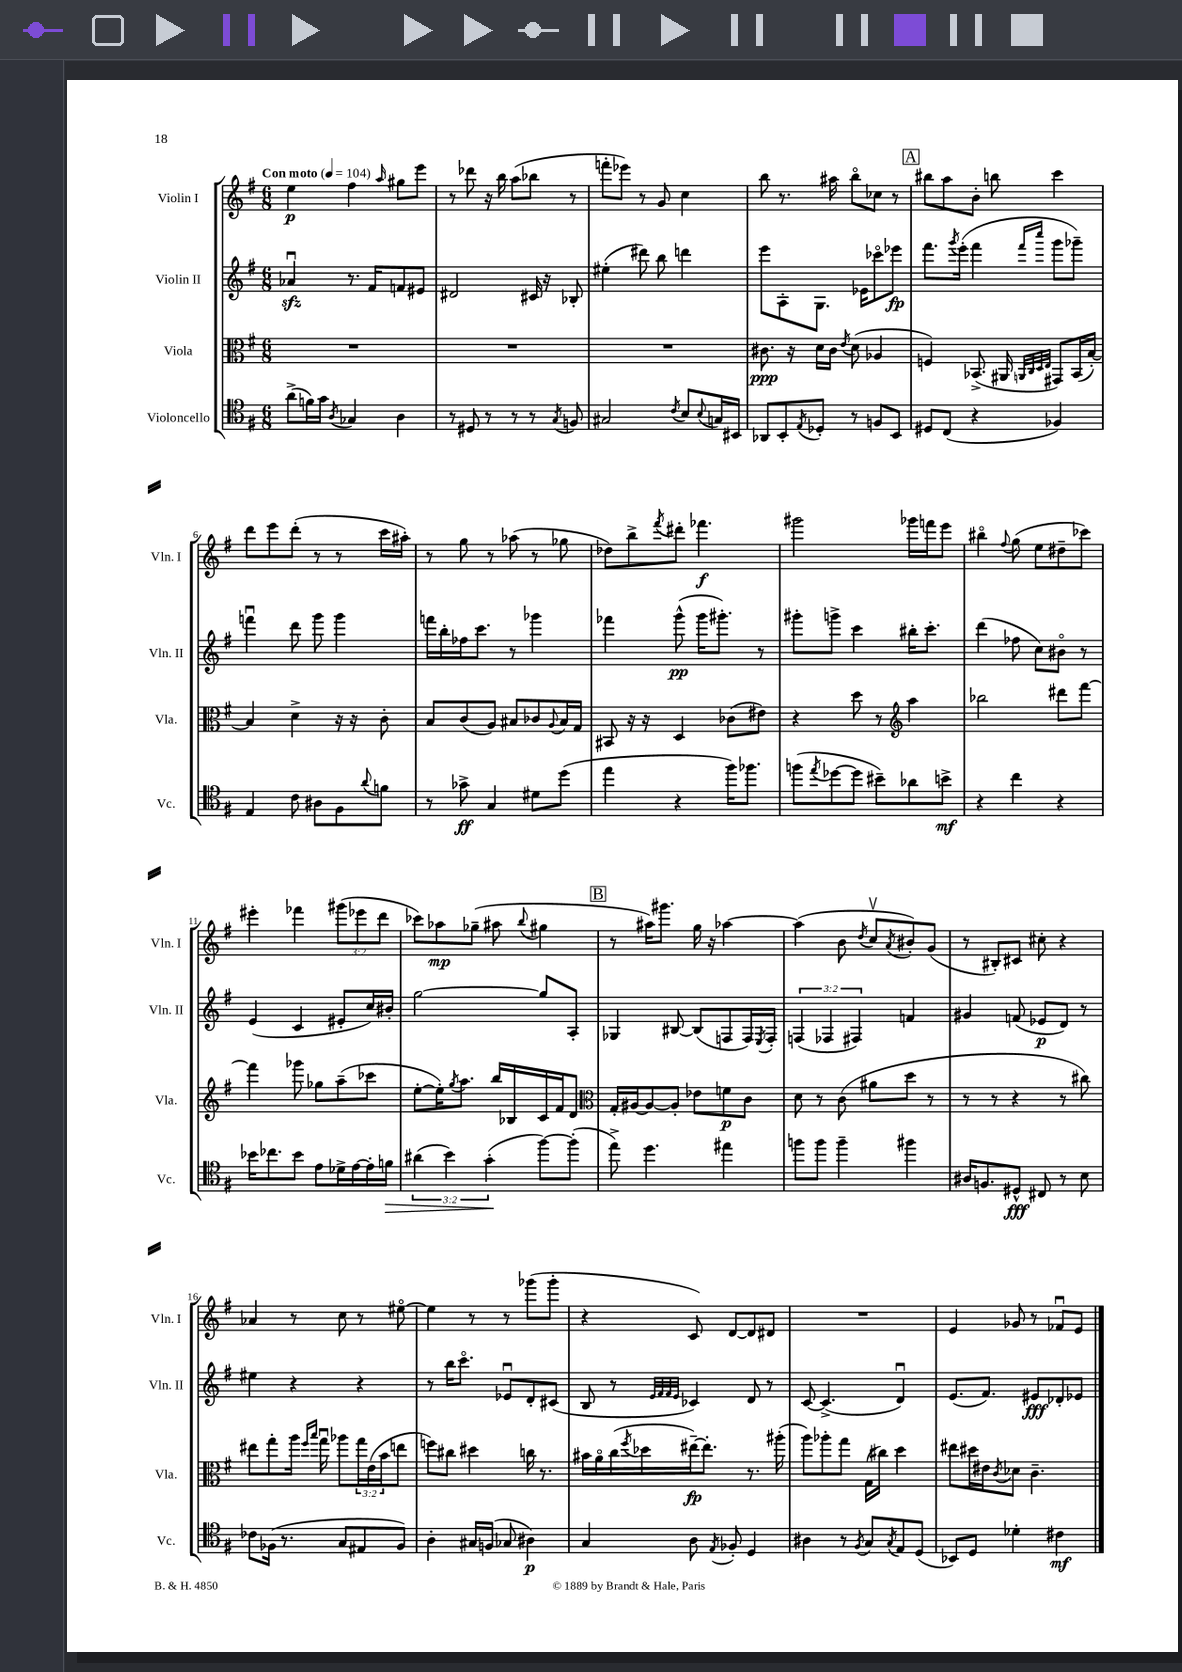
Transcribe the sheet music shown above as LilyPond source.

<<
\new StaffGroup <<
\new Staff = "s0" \with { instrumentName = "Violin I" shortInstrumentName = "Vln. I" } {
    \clef treble \key g \major \numericTimeSignature \time 6/8 \override Staff.TupletNumber.text = #tuplet-number::calc-fraction-text \tempo "Con moto" 4 = 104
    e''4\p fis''4 \grace { a''16 } gis''8 e'''8 |
    r8 des'''8 r16 b''16 a''8( bes''8 r8 |
    f'''8-. ees'''8) r8 g'8 c''4 |
    b''8 r8. ais''16 b''8\flageolet ces''8 r8 |
    \mark \markup { \box "A" } bis''8 a''8 b'8-. b''8 c'''4 |
    d'''8 e'''8 d'''8-.( r8 r8 c'''16 ais''16-.) |
    r8 g''8 r8 aes''8( r8 ges''8 |
    des''8) b''8-> \acciaccatura { fis'''8 } dis'''8-. fes'''4.\f |
    gis'''2 ges'''16 f'''16 e'''8 |
    bis''4\flageolet \appoggiatura { fis''8 } g''8( e''8 dis''8-- ces'''8) |
    eis'''4-. fes'''4 \tuplet 3/2 { gis'''8( ees'''8 d'''8 } |
    ces'''8) aes''8\mp ges''8--( ais''8 \appoggiatura { b''8 } gis''4 |
    \mark \markup { \box "B" } r8 ais''16) gis'''8. g''16 r16 aes''4~ |
    aes''4( b'8 \acciaccatura { d''8 } c''8\upbow \acciaccatura { a'8 } bis'8-.) g'8( |
    r8 bis8-.) cis'8 cis''8-. r4 |
    aes'4 r8 c''8 r8 eis''8~\flageolet |
    eis''4 r8 r8 ges'''8( ges'''8-. |
    r4 c'8) d'8~ d'8 dis'8 |
    R2. |
    e'4 ges'8 r8 fes'8\downbow e'8 \bar "|." |
}
\new Staff = "s1" \with { instrumentName = "Violin II" shortInstrumentName = "Vln. II" } {
    \clef treble \key g \major \numericTimeSignature \time 6/8 \override Staff.TupletNumber.text = #tuplet-number::calc-fraction-text
    aes'4\downbow\sfz r8. fis'16 f'8 eis'8 |
    dis'2 cis'16 r16 bes8-. |
    eis''4-.( dis'''8) b''8 d'''4 |
    e'''8 a8-. g8. ees'16 ces'''8\flageolet ees'''8\fp |
    \mark \markup { \box "A" } fis'''8. \acciaccatura { g'''8 } e'''16-.( fis'''4 \grace { fis'''16 c''''16 } g'''8 ges'''8--) |
    f'''4\downbow d'''8 g'''8 g'''4 |
    f'''16 b''16-. fes''16 c'''8. r8 ges'''4 |
    fes'''4 g'''8-^\pp( g'''16 gis'''8.-.) r8 |
    gis'''8-. g'''8-> c'''4 bis''16-. c'''8.-. |
    d'''4( fes''8 c''8) bis'8\flageolet r8 |
    e'4( c'4 eis'8-. c''16) bis'16-. |
    g''2~ g''8 a8-. |
    \mark \markup { \box "B" } ges4 bis8~ bis8( f8 f16) \acciaccatura { e8 } f16-. |
    \tuplet 3/2 { f4( fes4 fis4) } f'4 |
    gis'4 f'8( ees'8\p d'8) r8 |
    eis''4 r4 r4 |
    r8 b''16 c'''8.\flageolet ees'8\downbow d'8-. cis'8( |
    b8 r8 \grace { e'32 fis'32 fis'32 e'32 } ces'4) d'8 r8 |
    c'8~ c'4.->( d'4\downbow) |
    e'8.( fis'8.) eis'8\fff des'8-. ees'8 \bar "|." |
}
\new Staff = "s2" \with { instrumentName = "Viola" shortInstrumentName = "Vla." } {
    \clef alto \key g \major \numericTimeSignature \time 6/8 \override Staff.TupletNumber.text = #tuplet-number::calc-fraction-text
    R2. |
    R2. |
    R2. |
    cis'8.\ppp r16 d'16 cis'16 \acciaccatura { e'8 } d'8( aes4 |
    \mark \markup { \box "A" } f4) bes,8.->( ais,16 \grace { a,32 c32 d32 e32 } gis,8) bes,16( b16~-.) |
    b4 d'4-> r16 r16 c'8-. |
    b8 c'8( a8) bis8 ces'8 \appoggiatura { a8 } bis16 g16 |
    bis,8 r16 r16 d4 ces'8( eis'8) |
    r4 d''8 r8 \clef treble a''4 |
    bes''2 dis'''8 fis'''8~ |
    fis'''4 ges'''8 ges''8 a''8--( ces'''8 |
    e''8~-. e''16-.) \acciaccatura { g''8 } a''8. b''16 bes16 c'16 fis'16 d'8 |
    \mark \markup { \box "B" } \clef alto g16-. ais16~ ais8~ ais8-. ees'8 f'8\p c'8 |
    d'8 r8 c'8( ais'8 d''8 r8 |
    r8 r8 r4 r8 cis''8) |
    eis''8 g''8-. a''16 \grace { fis''16 b''16 } g''16\downbow aes''8 \tuplet 3/2 { g''16 e'16( b'16 } e''8 |
    f''8) cis''8 dis''4 c''16 r8. |
    bis'16 a'16\flageolet c''16( \acciaccatura { fis''8 } des''16 eis''16~--\fp) eis''8.-. r8. ais''16-.( |
    a''8) aes''8-. g''8 g16( cis''16) d''4 |
    eis''8 dis''16 eis'16 \acciaccatura { c'8 } des'8 c'4.-- \bar "|." |
}
\new Staff = "s3" \with { instrumentName = "Violoncello" shortInstrumentName = "Vc." } {
    \clef tenor \key g \major \numericTimeSignature \time 6/8 \override Staff.TupletNumber.text = #tuplet-number::calc-fraction-text
    a'8->( f'16) g'16 \acciaccatura { a8 } ges4 a4 |
    r8 dis8 r8 r8 r8 \acciaccatura { g8 } f8 |
    gis2 \acciaccatura { c'8 } b8 \appoggiatura { b8 } g16 bis,16 |
    aes,8 b,8-. \acciaccatura { e8 } des8-. r8 f8 b,8 |
    \mark \markup { \box "A" } dis8 c8( r4 fes4) |
    e4 c'8 ais8 fis8 \appoggiatura { a'8 } f'8 |
    r8 ges'8->\ff g4 dis'8 d''8( |
    e''4 r4 fis''16) fes''8. |
    f''8( \acciaccatura { e''8 } des''8~ des''8 bis'8--) aes'8 b'8->\mf |
    r4 c''4 r4 |
    bes'16 ces''8. bes'8 e'8 des'16-> e'16~ e'16-. f'16\> |
    \tuplet 3/2 { ais'4( b'4) g'4-.\!( } fis''8~) fis''8-.( |
    \mark \markup { \box "B" } e''8->) d''4. eis''4 |
    f''8 f''8 f''4-- fis''4 |
    ais16 f8. dis8-^\fff cis8 r8 b8 |
    ces'8 fes16( r8. g8 eis8 fes8) |
    a4-. gis16 f16( ges8 ais4\p) |
    g4 a8 \acciaccatura { e8 } fes8-. d4 |
    ais4 r8 \acciaccatura { fis8 } g8 \acciaccatura { g8 } e8 d8( |
    bes,8) d8 des'4-. cis'4\mf \bar "|." |
}
>>
>>
